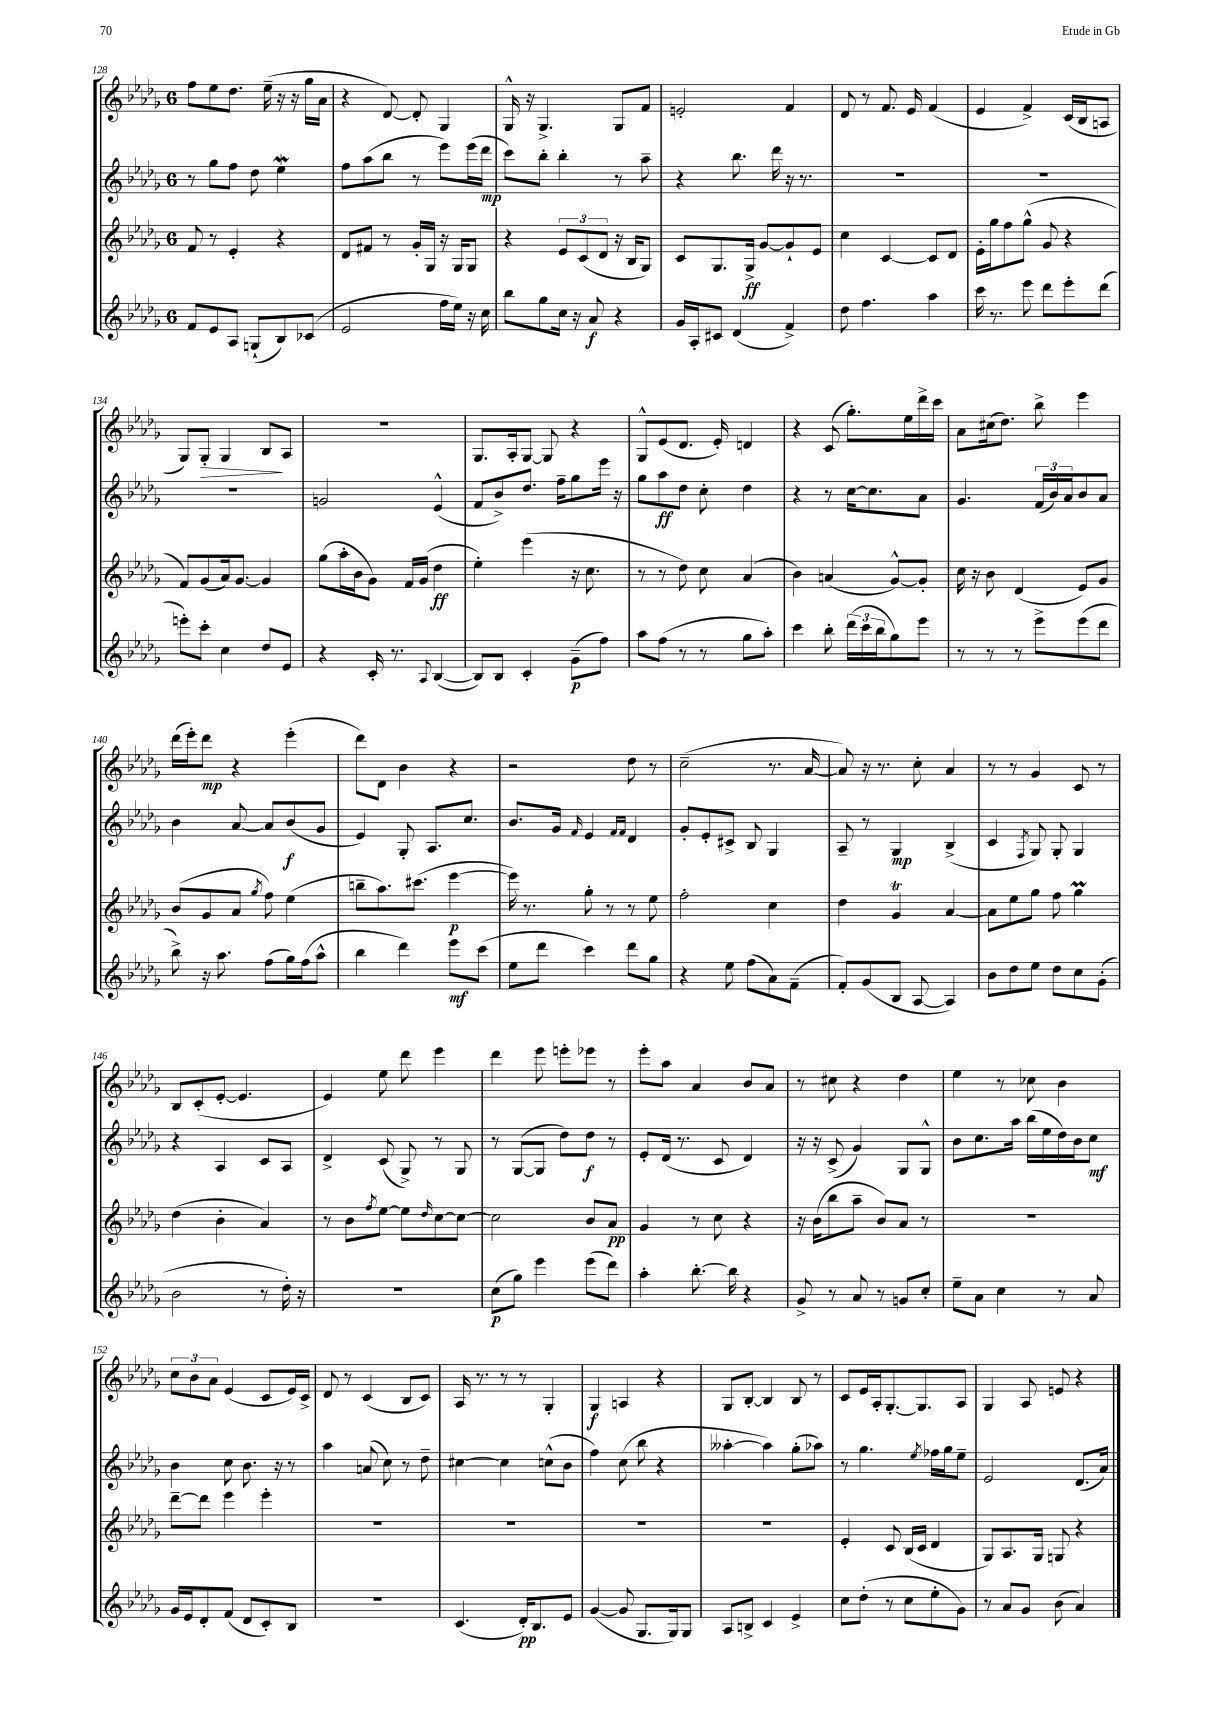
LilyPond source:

<<
\new StaffGroup <<
\new Staff = "s0" {
    \clef treble \key des \major \once \override Staff.TimeSignature.style = #'single-digit \time 6/8
    f''8 ees''8 des''8. ees''16--( r16 r16 ges''16 aes'16 |
    r4 des'8~) des'8-. ges4 |
    ges16-^ r16 ges4.-> ges8 f'8 |
    e'2-. f'4 |
    des'8 r8 f'8. ees'16 f'4( |
    ees'4 f'4->) c'16( bes16 a8 |
    ges8) ges8-.\> ges4 bes8\! aes8 |
    R2. |
    ges8. aes16-. ges8~ ges8 r4 |
    ges8-^ ees'8( des'8. ees'16-.) d'4 |
    r4 c'8( ges''8.-.) ees''16 des'''16-> c'''16 |
    aes'8 cis''16( des''8.) bes''8-> ees'''4 |
    des'''16( ees'''16-.) des'''8\mp r4 ees'''4-.( |
    des'''8) des'8 bes'4 r4 |
    r2 des''8 r8 |
    c''2--( r8. aes'16~ |
    aes'8) r16 r8. c''8-. aes'4 |
    r8 r8 ges'4 c'8 r8 |
    bes8 c'8-.( ees'8~-. ees'4. |
    ees'4) ees''8 des'''8 ees'''4 |
    des'''4 ees'''8 e'''8-. ees'''8 r8 |
    ees'''8-. aes''8 aes'4 bes'8 aes'8 |
    r8 cis''8 r4 des''4 |
    ees''4 r8 ces''8 bes'4 |
    \tuplet 3/2 { c''8 bes'8 aes'8 } ees'4( c'8 ees'16) c'16-> |
    des'8 r8 c'4( bes8 c'8) |
    aes16 r8. r8 r8 ges4-. |
    ges4\f a4 r4 |
    ges8 bes8~-. bes4 bes8 r8 |
    c'8 ees'16 aes16-. ges8.~-. ges8. aes8 |
    ges4 aes8 e'8 r4 \bar "|." |
}
\new Staff = "s1" {
    \clef treble \key des \major \once \override Staff.TimeSignature.style = #'single-digit \time 6/8
    r8 ges''8 f''8 des''8 ees''4\mordent |
    f''8 aes''8( bes''8 r8 ees'''8) ees'''16( des'''16\mp |
    c'''8) bes''8-. bes''4-. r8 aes''8-- |
    r4 bes''8. des'''16 r16 r8. |
    R2. |
    R2. |
    R2. |
    g'2 ees'4-^( |
    f'8 bes'8->) des''8. f''16-- ges''8 ees'''16 r16 |
    ges''8 aes''8\ff des''8 c''8-. des''4 |
    r4 r8 c''16~ c''8. aes'8 |
    ges'4. \tuplet 3/2 { f'16( bes'16) aes'16 } bes'8 aes'8 |
    bes'4 aes'8~ aes'8 bes'8\f( ges'8 |
    ees'4) ges8-. aes8. c''8. |
    bes'8. ges'16 \grace { f'16 } ees'4 \grace { f'16 f'16 } des'4 |
    ges'8-. ees'8-. cis'8-> bes8 ges4 |
    aes8-- r8 ges4\mp bes4->( |
    c'4 \acciaccatura { f8 } ges8) ges8-. ges4 |
    r4 aes4 c'8 aes8 |
    des'4-> c'8( ges8->) r8 ges8 |
    r8 ges8~( ges8 des''8) des''8\f r8 |
    ees'8-. des'16( r8. c'8 des'4) |
    r16 r16 c'8->( ges'4) ges8 ges8-^ |
    bes'8 c''8. aes''16 bes''16( ees''16 des''16) bes'16 c''8\mf |
    bes'4 c''8 bes'8. r16 r8 |
    aes''4 a'8( c''8) r8 des''8-- |
    cis''4~ cis''4 c''8-^( bes'8 |
    f''4) c''8( bes''8 r4 |
    aeses''4~-. aeses''4) ges''8-.( aes''8) |
    r8 ges''4. \acciaccatura { ees''8 } fes''16 ges''16 ees''8-- |
    ees'2 des'8.( aes'16) \bar "|." |
}
\new Staff = "s2" {
    \clef treble \key des \major \once \override Staff.TimeSignature.style = #'single-digit \time 6/8
    f'8 r8 ees'4-. r4 |
    des'8 fis'8 r8 ges'16-. ges16 r16 ges16 ges8 |
    r4 \tuplet 3/2 { ees'8 c'8( des'8 } r16 bes16 ges8) |
    c'8 ges8. ges16->\ff ges'8~ ges'8-! ees'8 |
    c''4 c'4~ c'8 des'8 |
    ees'16-. ges''16 f''8 ges''8-^( ges'8 r4 |
    f'8) ges'8( aes'16) ges'8.~ ges'4 |
    ges''8( aes''16-. bes'16 ges'8) f'16 ges'16( des''4\ff |
    ees''4-.) ees'''4( r16 c''8. |
    r8 r8 des''8) c''8 aes'4( |
    bes'4) a'4( ges'8~-^) ges'8-. |
    c''16 r16 bes'8 des'4( ees'8) ges'8 |
    bes'8( ges'8 aes'8 \acciaccatura { ges''8 } f''8) ees''4( |
    b''8-- aes''8.) cis'''8.( ees'''4~\p |
    ees'''16) r8. ges''8-. r8 r8 ees''8 |
    f''2-. c''4 |
    des''4 ges'4\trill aes'4~ |
    aes'8 ees''8 ges''8 f''8 ges''4\prall |
    des''4( bes'4-. aes'4) |
    r8 bes'8 \acciaccatura { f''8 } ees''8~ ees''8 \grace { des''16 } c''8~ c''8~ |
    c''2 bes'8 aes'8\pp |
    ges'4 r8 c''8 r4 |
    r16 bes'16( bes''8 aes''8-- bes'8) aes'8 r8 |
    R2. |
    des'''8~-- des'''8 ees'''4 ees'''4-. |
    R2. |
    R2. |
    R2. |
    R2. |
    ees'4-. c'8 bes16( c'16 des'4 |
    ges8) aes8. ges16 g8 r4 \bar "|." |
}
\new Staff = "s3" {
    \clef treble \key des \major \once \override Staff.TimeSignature.style = #'single-digit \time 6/8
    f'8 ees'8 aes8 g8-!( bes8) ces'8( |
    ees'2 f''16 ees''16) r16 c''16 |
    bes''8 ges''8 c''16 r16 aes'8\f r4 |
    ges'16 aes16-. cis'8 des'4( f'4->) |
    des''8 f''4. aes''4 |
    c'''16 r8. ees'''8 des'''8 ees'''8-. des'''8( |
    e'''8-.) c'''8-. c''4 des''8 ees'8 |
    r4 c'16-. r8. \appoggiatura { aes8 } bes4~( |
    bes8) bes8 c'4-. ges'8--\p( f''8) |
    aes''8 f''8( r8 r8 ges''8 aes''8-.) |
    c'''4 bes''8-. \tuplet 3/2 { des'''16( c'''16 bes''16 } ges''8) ees'''8 |
    r8 r8 r8 ees'''8-> ees'''8( des'''8 |
    bes''8->) r16 aes''8. f''8( ges''16) f''16( aes''8-^ |
    bes''4 des'''4) ees'''8\mf c'''8( |
    ees''8 des'''8 c'''4) des'''8 ges''8 |
    r4 ees''8 f''8( aes'8) f'8--( |
    f'8-.) ges'8( bes8 aes8~ aes4) |
    bes'8 des''8 ees''8 des''8 c''8 ges'8-.( |
    bes'2 r8 des''16-.) r16 |
    R2. |
    c''8\p( ges''8) ees'''4 ees'''8( des'''8) |
    aes''4-. bes''8.~-. bes''16 r4 |
    ges'8-> r8 aes'8 r8 g'8 c''8-. |
    ees''8-- aes'8 c''4 r8 aes'8 |
    ges'16 ees'16 des'8-. f'8( des'8 c'8-.) bes8 |
    R2. |
    c'4.( des'16-.\pp) bes8. ees'8 |
    ges'4~( ges'8 ges8. ges16) ges8 |
    aes8 b8-> c'4 ees'4-> |
    c''8 des''8-.( r8 c''8 ees''8-. ges'8) |
    r8 aes'8 ges'8 bes'8( aes'4) \bar "|." |
}
>>
>>
\layout { \context { \Score currentBarNumber = #128 } }
